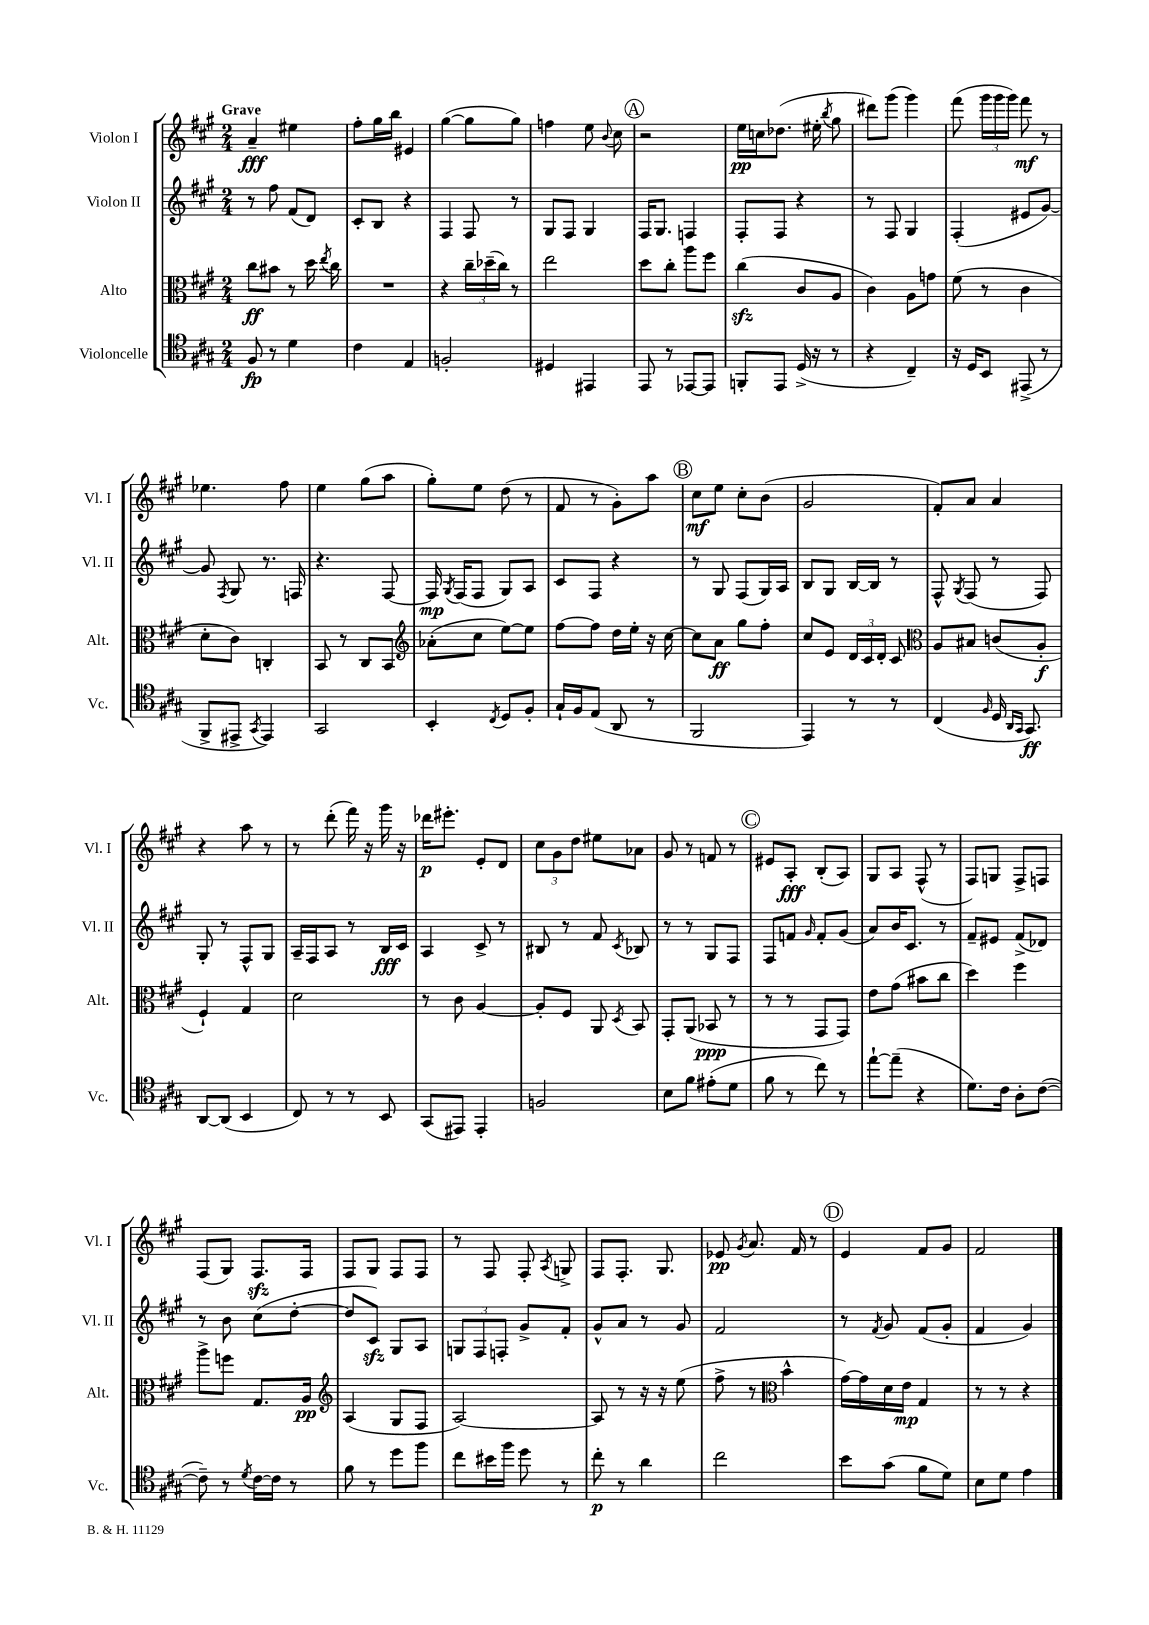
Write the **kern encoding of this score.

**kern	**kern	**kern	**kern
*staff4	*staff3	*staff2	*staff1
*clefC4	*clefC3	*clefG2	*clefG2
*k[f#c#g#]	*k[f#c#g#]	*k[f#c#g#]	*k[f#c#g#]
*M2/4	*M2/4	*M2/4	*M2/4
8F#/	8cc#\L	8r	4a~/
8r	8b#\J	8ff#\	.
4d\	8r	(8f#/L	4ee#\
.	16dd\	8d/J)	.
.	8qee/	.	.
.	16cc#\	.	.
=	=	=	=
4c#\	2r	8c#'/L	8ff#'\L
.	.	8B/J	16gg#\L
.	.	.	16bb\JJ
4E/	.	4r	4e#/
=	=	=	=
2F'/	4r	4F#/	([4gg#\
.	24cc#~\LL	8F#/	8gg#\]L
.	(24dd-~\	.	.
.	24cc#\JJ)	.	.
.	8r	8r	8gg#\J)
=	=	=	=
4D#/	2ee\	8G#/L	4ff\
.	.	8F#/J	.
4EE#/	.	4G#/	8ee\
.	.	.	8qqb/
.	.	.	8cc#\
=	=	=	=
8EE/	8dd\L	16F#/LK	2r
.	.	8.G#/J	.
8r	8cc#'\J	.	.
[8EE-/L	8aa\L	4F/	.
8EE-/]J	8ff#\J	.	.
=	=	=	=
8FF'/L	(4cc#\	8F#'/L	16ee\LL
.	.	.	16cc\J
8EE/J	.	8F#/J	(8.dd-\J
(16D^/	8c#/L	4r	.
16r	.	.	16ee#'\
.	.	.	8qbb/
8r	8A/J	.	8gg#\
=	=	=	=
4r	4c#\)	8r	8ddd#\L)
.	.	8F#/	(8ggg#\J
4C#~/)	8A\L	4G#/	4ggg#\)
.	8g\J	.	.
=	=	=	=
16r	(8f#\	(4F#'/	(8fff#\
16D/LK	.	.	.
8BB/J	8r	.	24ggg#\LL
.	.	.	24ggg#\
.	.	.	24ggg#\JJ)
(8EE#^/	4c#\	8e#/L	8fff#\
8r	.	[8g#/J)	8r
=	=	=	=
8FF#^/L	8d'\L	8g#/]	4.ee-\
.	.	8qF#/	.
8EE#^/J	8c#\J)	8G#/	.
8qGG#/	.	.	.
4EE#/)	4C'/	8.r	.
.	.	.	8ff#\
.	.	16F/	.
=	=	=	=
2GG#/	8BB/	4.r	4ee\
.	8r	.	.
.	8C#/L	.	(8gg#\L
.	8BB/J	[8F#/	8aa\J
=	=	=	=
*	*clefG2	*	*
4BB'/	(8a-'\L	16F#/]	8gg#'\L)
.	.	8qG#/	.
.	.	(16F#/LK	.
.	8cc#\J	8F#/J	8ee\J
8qC#/	.	.	.
8D/L	[8ee\L)	8G#/L)	(8dd\
8F#'/J	8ee\]J	8A/J	8r
=	=	=	=
16G#`/LL	[8ff#\L	8c#/L	8f#/
16F#/J	.	.	.
(8E/J	8ff#\]J	8F#/J	8r
8AA/	16dd\LL	4r	8g#'\L)
.	16ee'\JJ	.	.
8r	16r	.	8aa\J
.	[16cc#\	.	.
=	=	=	=
2FF#/	8cc#\]L	8r	8cc#\L
.	8a\J	8G#/	8ee\J
.	8gg#\L	(8F#/L	8cc#'\L
.	8ff#'\J	16G#/L)	(8b\J
.	.	16A/JJ	.
=	=	=	=
4EE/)	8cc#/L	8B/L	2g#/
.	8e/J	8G#/J	.
8r	24d/LL	[16B/LL	.
.	24c#/	.	.
.	.	16B/]JJ	.
.	24d'/JJ	.	.
8r	8c#/	8r	.
=	=	=	=
*	*clefC3	*	*
(4C#/	8A/L	8F#^^/	8f#'/L)
.	.	8qG#/	.
.	8B#/J	(8F#/	8a/J
16qqF#/	.	.	.
16D/	(8c/L	8r	4a/
16qqAA/LL	.	.	.
16qqGG#/JJ	.	.	.
8.GG#/)	.	.	.
.	8A'/J	8F#/)	.
=	=	=	=
[8AA/L	4F#`/)	8G#'/	4r
(8AA/]J	.	8r	.
4BB/	4G#/	8F#^^/L	8aa\
.	.	8G#/J	8r
=	=	=	=
8C#/)	2d\	16A~/LL	8r
.	.	16F#/J	.
8r	.	8A/J	(8ddd'\
8r	.	8r	16fff#\)
.	.	.	16r
8BB/	.	16B/LL	16ggg#\
.	.	16c#/JJ	16r
=	=	=	=
(8GG#/L	8r	4A/	16ddd-\LK
.	.	.	8.eee#'\J
8EE#/J)	8c#\	.	.
4EE#'/	[4A/	8c#^/	8e'/L
.	.	8r	8d/J
=	=	=	=
2F/	8A'/]L	8B#/	12cc#\L
.	.	.	12g#\
.	8F#/J	8r	.
.	.	.	12dd\J
.	8AA/	8f#/	8ee#\L
.	8qD/	8qc#/	.
.	8BB/	8B-/	8a-\J
=	=	=	=
8B\L	8GG#'/L	8r	8g#/
8f#\J	(8AA/J	8r	8r
(8e#'\L	8BB-/	8G#/L	8f/
8d\J	8r	8F#/J	8r
=	=	=	=
8f#\	8r	8F#/L	8e#/L
8r	8r	8f/J	8A'/J
.	.	16qqg#/	.
8cc#\)	8GG#/L	8f'/L	(8B'/L
8r	8GG#/J)	(8g#/J	8A/J)
=	=	=	=
[8ee`\L	8e\L	8a/L)	8G#/L
(8ee~\]J	(8g#\J	16b/K	8A/J
.	.	8.c#/J	.
4r	8b#\L	.	(8F#^^/
.	8cc#\J	8r	8r
=	=	=	=
8.d\L)	4dd\)	8f#~/L	8F#/L)
.	.	8e#/J	8G/J
16c#\Jk	.	.	.
8A'\L	4ff#\	(8f#^/L	8F#^/L
([8c#\J	.	8d-/J)	8F/J
=	=	=	=
8c#~\])	8aa^\L	8r	(8F#/L
8r	8ff\J	8b\	8G#/J)
8qd/	.	.	.
[16c#\LL	8.G#/L	(8cc#\L	8.F#/L
16c#\]JJ	.	.	.
8r	.	[8dd'\J	.
.	16A/Jk	.	16F#/Jk
=	=	=	=
*	*clefG2	*	*
8f#\	(4A/	8dd/]L	8F#/L
8r	.	8c#/J)	8G#/J
8dd\L	8G#/L	8G#/L	8F#/L
8ff#\J	8F#/J	8A/J	8F#/J
=	=	=	=
8cc#\L	[2A/)	12G/L	8r
.	.	12F#/	.
16b#\L	.	.	8F#/
.	.	12F'/J	.
16ff#\JJ	.	.	.
8dd\	.	8g#^/L	8F#'/
.	.	.	8qA/
8r	.	8f#'/J	8G^/
=	=	=	=
8cc#'\	8A/]	8g#^^/L	8F#/L
8r	8r	8a/J	8.F#'/J
4a\	16r	8r	.
.	16r	.	8.G#/
.	(8ee\	8g#/	.
=	=	=	=
2cc#\	8ff#^\	2f#/	8e-/
.	.	.	8qg#/
.	8r	.	8.a/
*	*clefC3	*	*
.	4b^^\	.	.
.	.	.	16f#/
.	.	.	8r
=	=	=	=
8b\L	[16g#\LL)	8r	4e/
.	16g#\]	.	.
.	.	8qf#/	.
(8g#\J	16d\	8g#/	.
.	16e\JJ	.	.
8f#\L	4G#/	(8f#/L	8f#/L
8d\J)	.	8g#'/J	8g#/J
=	=	=	=
8B\L	8r	4f#/	2f#/
8d\J	8r	.	.
4e\	4r	4g#/)	.
==	==	==	==
*-	*-	*-	*-
